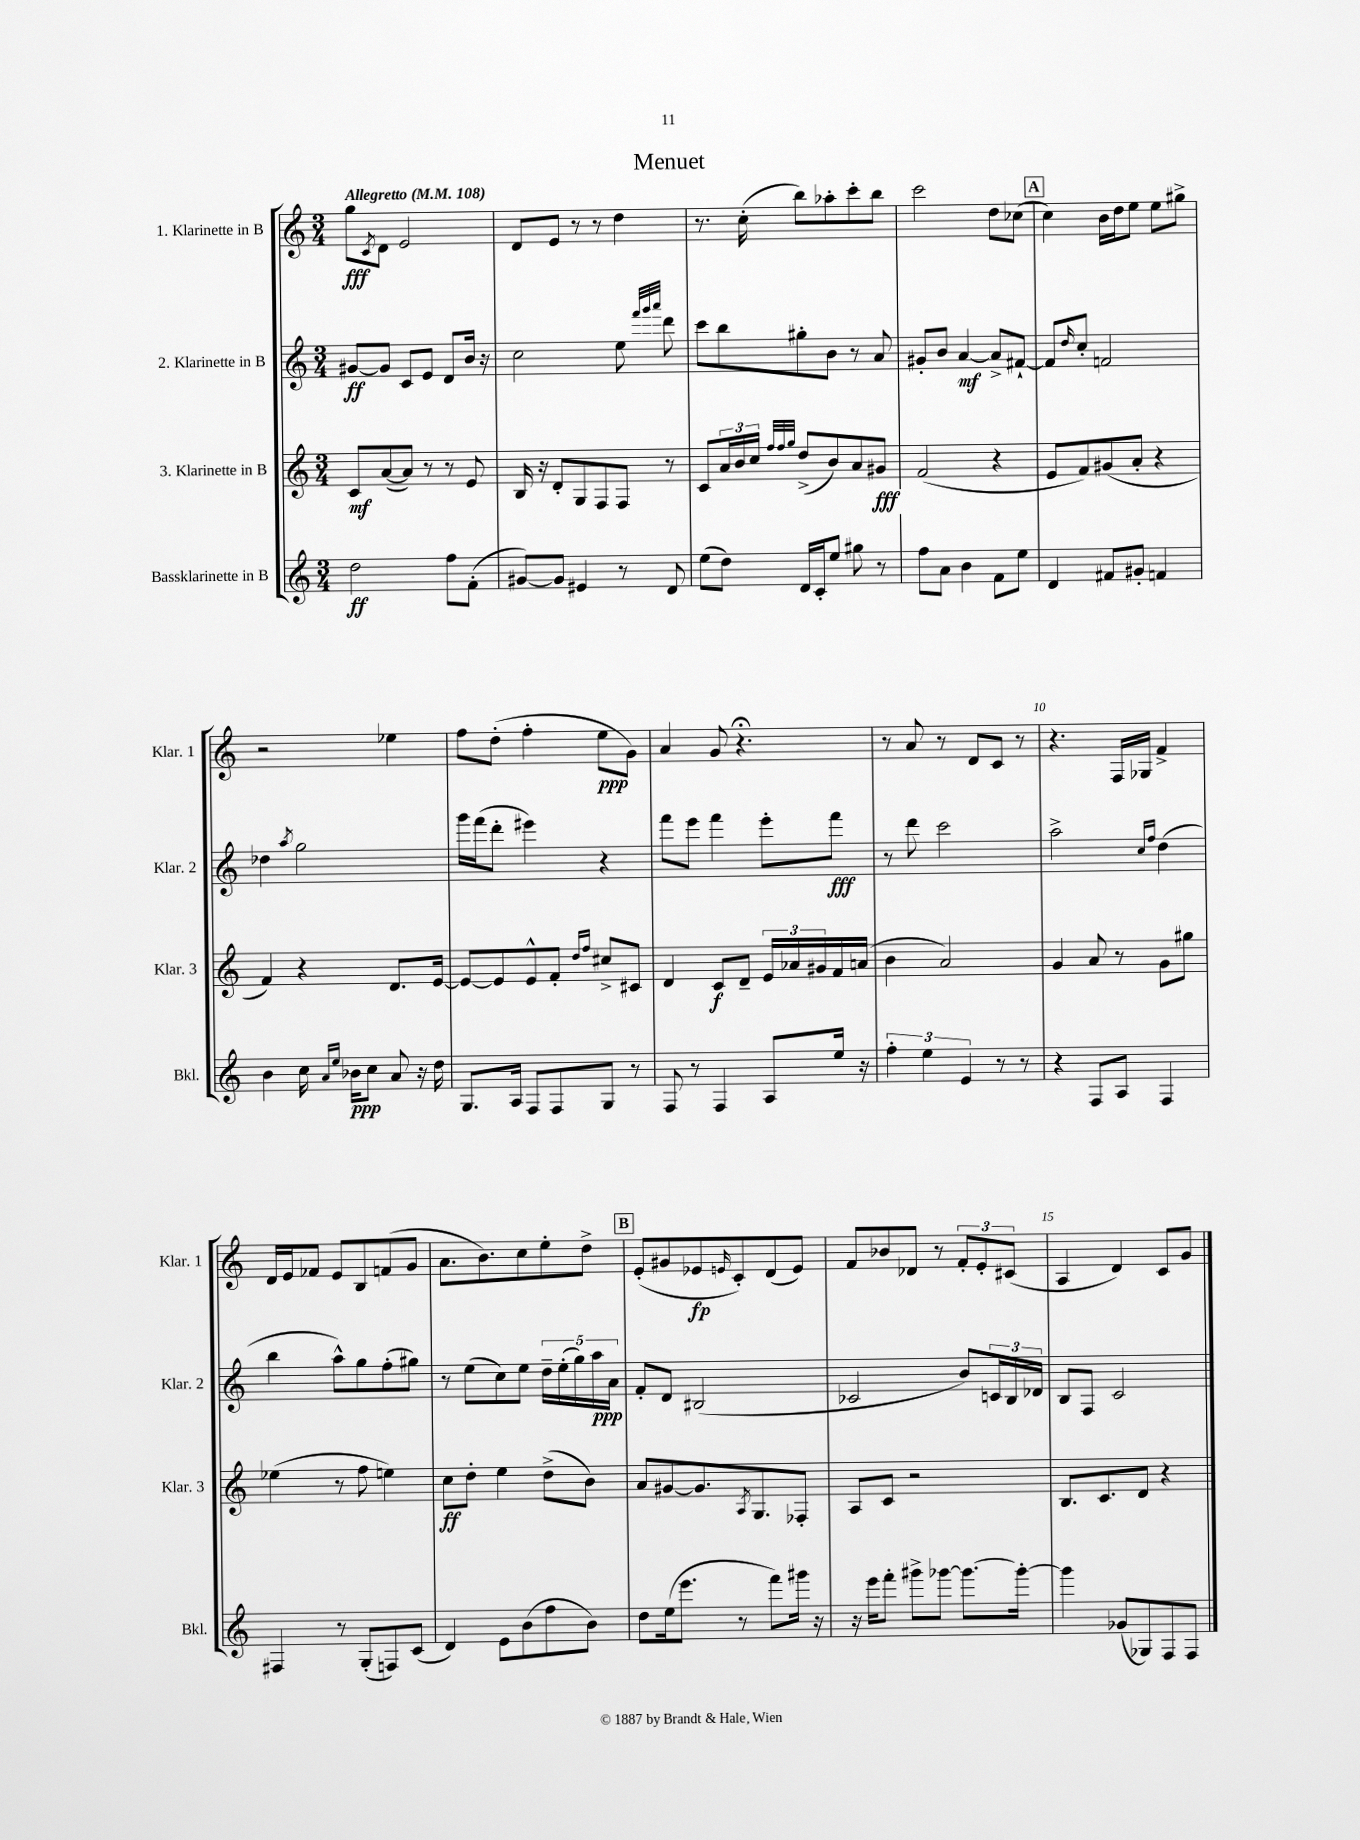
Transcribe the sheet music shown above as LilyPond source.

\header { title = "Menuet" }
<<
\new StaffGroup <<
\new Staff = "s0" \with { instrumentName = "1. Klarinette in B" shortInstrumentName = "Klar. 1" } {
    \clef treble \key c \major \numericTimeSignature \time 3/4 \tempo "Allegretto" 4 = 108
    g''8\fff \acciaccatura { c'8 } d'8 e'2 |
    d'8 e'8 r8 r8 d''4 |
    r8. c''16-.( b''8) aes''8-. c'''8-. b''8 |
    c'''2 d''8 ces''8( |
    \mark \markup { \box "A" } c''4) b'16 d''16 e''8 e''8 gis''8-> |
    r2 ees''4 |
    f''8 d''8-.( f''4-. e''8\ppp g'8) |
    a'4 g'8 r4.\fermata |
    r8 a'8 r8 d'8 c'8 r8 |
    r4. f16 ges16 f'4-> |
    d'16 e'16 fes'8 e'8 b8 f'8( g'8 |
    a'8. b'8.) c''8 e''8-. d''8-> |
    \mark \markup { \box "B" } e'8-.( gis'8 ees'8\fp \grace { e'16 } c'8-.) d'8( e'8) |
    f'8 bes'8 des'8 r8 \tuplet 3/2 { f'8-. e'8-. cis'8( } |
    a4 d'4) c'8 g'8 \bar "|." |
}
\new Staff = "s1" \with { instrumentName = "2. Klarinette in B" shortInstrumentName = "Klar. 2" } {
    \clef treble \key c \major \numericTimeSignature \time 3/4
    gis'8~\ff gis'8 c'8 e'8 d'8 b'16 r16 |
    c''2 e''8 \grace { f'''32 g'''32 a'''32 } d'''8 |
    c'''8 b''8 gis''8-. b'8 r8 a'8 |
    gis'8-. b'8 a'4~\mf a'8-> fis'8~-! |
    \mark \markup { \box "A" } fis'8 \grace { d''16 } c''8-. f'2 |
    des''4 \acciaccatura { a''8 } g''2 |
    g'''16 f'''16( d'''8-. eis'''4) r4 |
    f'''8 e'''8 f'''4 e'''8-. f'''8\fff |
    r8 d'''8 c'''2 |
    a''2-> \grace { c''16 f''16 } d''4( |
    b''4 a''8-^) g''8 f''8-.( gis''8) |
    r8 e''8( c''8) e''8 \tuplet 5/4 { d''16-- e''16-.( g''16) a''16\ppp a'16 } |
    \mark \markup { \box "B" } f'8-. d'8 bis2( |
    ces'2 b'8) \tuplet 3/2 { c'16 b16 des'16 } |
    b8 f8 c'2 \bar "|." |
}
\new Staff = "s2" \with { instrumentName = "3. Klarinette in B" shortInstrumentName = "Klar. 3" } {
    \clef treble \key c \major \numericTimeSignature \time 3/4
    c'8\mf a'8~( a'8) r8 r8 e'8 |
    b16 r16 d'8-. g8 f8 f8 r8 |
    c'8 \tuplet 3/2 { a'16 b'16 c''16 } \grace { f''32 f''32 g''32 } d''8->( b'8) a'8 gis'8\fff |
    f'2( r4 |
    \mark \markup { \box "A" } e'8 f'8) gis'8( a'8-. r4 |
    f'4) r4 d'8. e'16~ |
    e'8~ e'8 e'8-^ f'8-. \grace { d''16 f''16 } cis''8-> cis'8 |
    d'4 c'8\f d'8-- \tuplet 3/2 { e'16 aes'16 gis'16 } f'16 a'16( |
    b'4 a'2) |
    g'4 a'8 r8 g'8 gis''8 |
    ees''4( r8 f''8 e''4) |
    c''8\ff d''8-. e''4 d''8->( b'8) |
    \mark \markup { \box "B" } a'8 gis'8~ gis'8. \acciaccatura { a8 } g8. fes8-. |
    a8 c'8 r2 |
    b8. c'8. d'8 r4 \bar "|." |
}
\new Staff = "s3" \with { instrumentName = "Bassklarinette in B" shortInstrumentName = "Bkl." } {
    \clef treble \key c \major \numericTimeSignature \time 3/4
    d''2\ff f''8 f'8-.( |
    gis'8~) gis'8 eis'4 r8 d'8 |
    e''8( d''8) d'16 c'16-. e''8 gis''8 r8 |
    f''8 a'8 b'4 f'8 e''8 |
    \mark \markup { \box "A" } d'4 fis'8 gis'8-. f'4 |
    b'4 c''16 \grace { a'16 e''16 } bes'16\ppp c''8 a'8 r16 d''16 |
    g8. a16 f8 f8 g8 r8 |
    f8 r8 f4 a8 e''16 r16 |
    \tuplet 3/2 { f''4-. e''4 e'4 } r8 r8 |
    r4 f8 a8 f4 |
    fis4 r8 g8-.( f8) c'8( |
    d'4) e'8 b'8( f''8 b'8) |
    \mark \markup { \box "B" } d''8 e''16( e'''8. r8 f'''8) gis'''16 r16 |
    r16 e'''16 f'''8-. gis'''8-> ges'''8~ ges'''8.~ ges'''16~-. |
    ges'''4 ges'8( ges8) f8 f8 \bar "|." |
}
>>
>>
\layout { \context { \Score \override BarNumber.break-visibility = ##(#f #t #t) barNumberVisibility = #(every-nth-bar-number-visible 5) } }
